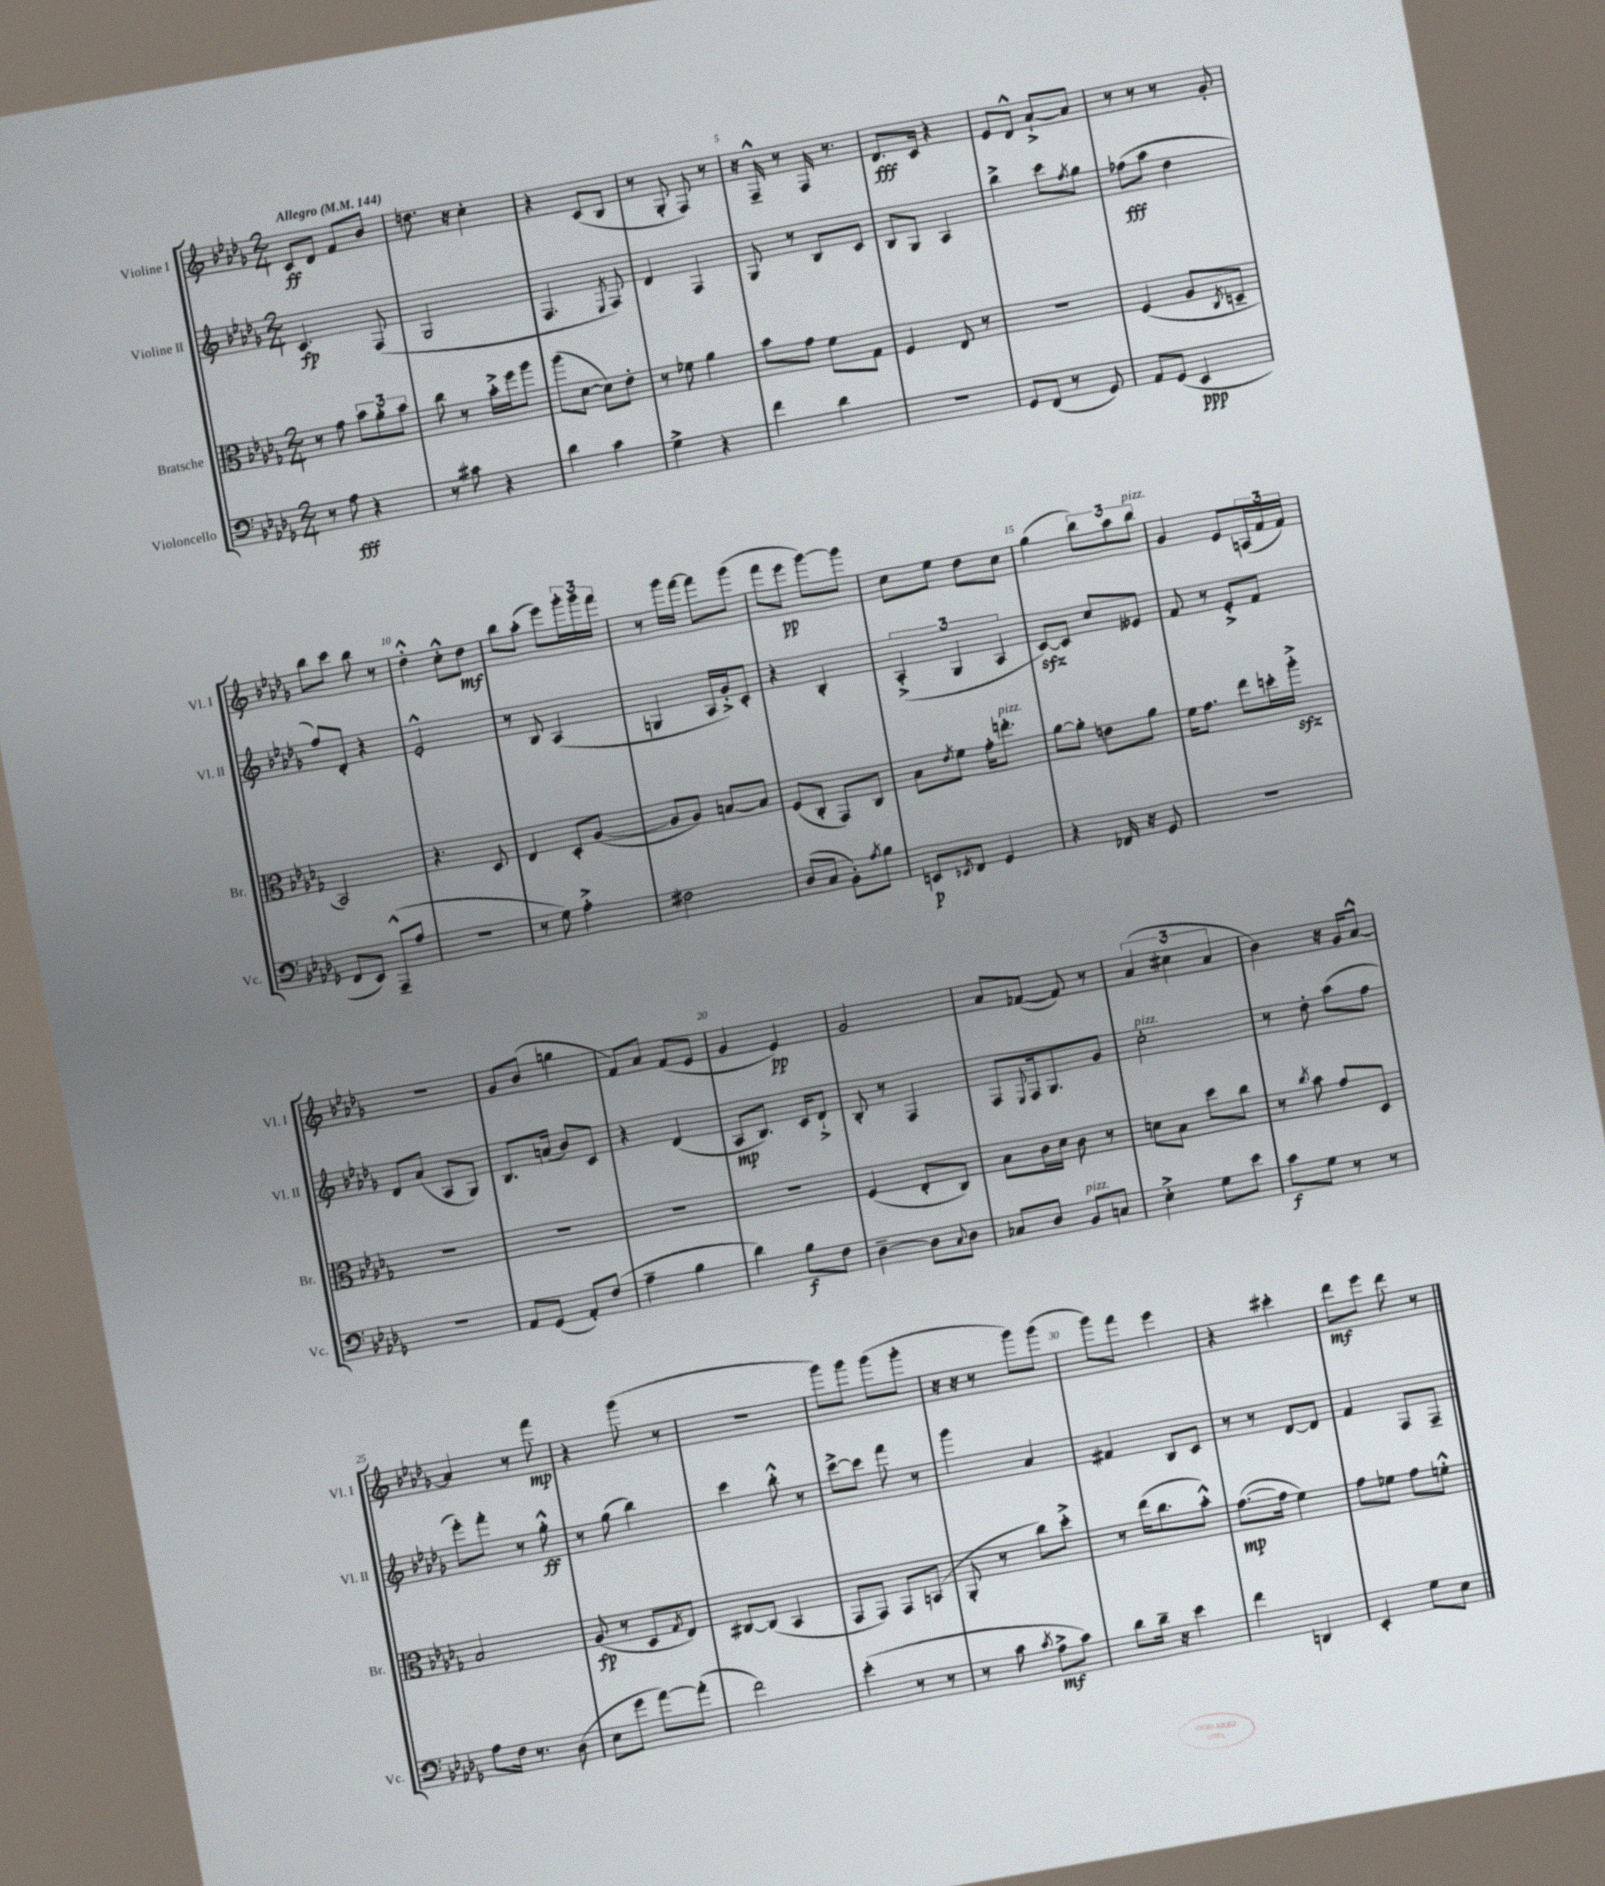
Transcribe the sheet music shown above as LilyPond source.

<<
\new StaffGroup <<
\new Staff = "s0" \with { instrumentName = "Violine I" shortInstrumentName = "Vl. I" } {
    \clef treble \key des \major \numericTimeSignature \time 2/4 \tempo "Allegro" 4 = 144
    c'8\ff des'8 f'8 bes'8 |
    d''8. r16 c''4-. |
    r4 c'8( bes8 |
    r8 ges8-. f8) r8 |
    r16 f16---^ r8 f16 r8. |
    des'8.\fff c'16 r4 |
    ees'8 des'8-^ aes'8~-!-> aes'8 |
    r8 r8 r8 ges'8-. |
    bes''8 c'''8 bes''8 r8 |
    des''4-.-^ c''8-.-^ des''8\mf |
    bes''8 aes''8-.( ees'''8) \tuplet 3/2 { ges'''16-. ges'''16 f'''16 } |
    r8 ges'''16 f'''16~ f'''8 ges'''8( |
    f'''8 ees'''8\pp ges'''8~) ges'''8 |
    c''8 ees''8 des''8 c''8 |
    ges''4( \tuplet 3/2 { bes''8) aes''8 bes''8^\markup { \italic "pizz." } } |
    ges'4 ees'8 \tuplet 3/2 { a16( f'16 f'16) } |
    R2 |
    ges'8 bes'8( g''4 |
    f'8) aes'8 f'8( ees'8 |
    ges'4 ees'4\pp) |
    ges'2 |
    aes'8 fes'8~( fes'8) r8 |
    \tuplet 3/2 { aes'4( cis''4 aes'4 } |
    bes'4) r16 ges'16 aes'8~-^ |
    aes'4 r8 f'''8\mp |
    r4 ges'''8( r8 |
    R2 |
    ges'''8) ges'''8 ges'''8( ges'''8-. |
    r16 r16 r8 ges'''8) ges'''8( |
    ges'''8) f'''8 ees'''4 |
    r4 cis'''4-. |
    des'''8\mf ees'''8 des'''8 r8 \bar "|." |
}
\new Staff = "s1" \with { instrumentName = "Violine II" shortInstrumentName = "Vl. II" } {
    \clef treble \key des \major \numericTimeSignature \time 2/4
    c'4.\fp f8( |
    ges2 |
    f4. \acciaccatura { ees8 } f8) |
    des'4 f4 |
    ges8 r8 bes8 c'8 |
    bes8 ges8 aes4 |
    bes''4-> c'''8 \acciaccatura { f''8 } ges''8 |
    fes''8\fff( aes''8 des''4 |
    f''8) des'8-. r4 |
    ees'2-.-^ |
    r8 bes8 aes4( |
    g4 aes16 ges'16-.->) c'8-. |
    r4 bes4-. |
    \tuplet 3/2 { aes4-.->( ges4 aes4 } |
    c'8~\sfz) c'8 c''8 eeses'8 |
    f'8 r8 ees'8-.-> f'8 |
    des'8 aes'8( aes8 ges8) |
    bes8. a'16( bes'8) c'8 |
    r4 des'4( |
    aes8\mp bes8.) c'16 des'8-!-> |
    bes8-. r8 f4 |
    f8 \appoggiatura { ees8 } f16 ges8. ges'8 |
    c''2-.^\markup { \italic "pizz." } |
    r8 des''8-. aes''8( f''8 |
    ees'''8-.) f'''8-. r8 ges''8-.-^\ff |
    r8 ges''8( bes''4) |
    c'''4 bes''8-.-^ r8 |
    c'''8~-> c'''8 f'''8 r8 |
    ges'''4 aes'4 |
    fis'4 bes8 c'8 |
    r8 r8 des'8~ des'8 |
    f'4 f8 f8-- \bar "|." |
}
\new Staff = "s2" \with { instrumentName = "Bratsche" shortInstrumentName = "Br." } {
    \clef alto \key des \major \numericTimeSignature \time 2/4
    r8 ges'8 \tuplet 3/2 { bes'8 aes'8-. bes'8 } |
    c''8 r8 bes'16-.-> f''16 aes''8 |
    aes''8( des'8~ des'8) ees'8-. |
    r8 fes'8 aes'4 |
    bes'8 ges'8 f'8 ges8 |
    f4 ees8 r8 |
    R2 |
    f4( aes8 \acciaccatura { c8 } d8-- |
    bes,2) |
    r4. des8 |
    ees4 des8-. aes8~( |
    aes8 aes8) b8~ b8 |
    f8( c8-. ges,8) c8 |
    bes8 \acciaccatura { ees'8 } f'8 ges'16-. e''8.-.^\markup { \italic "pizz." } |
    aes'8~ aes'8-. e'8 aes'8 |
    f'16 ges'8. ees''8 d''16-. aes''16-.->\sfz |
    R2 |
    R2 |
    R2 |
    R2 |
    f4( ees8-. c8) |
    bes8 c'16 des'16 c'8 r8 |
    d'8 bes8 des''8 c''8 |
    r8 \acciaccatura { c''8 } bes'8 ges'8 des8 |
    bes2 |
    aes8\fp( r8 des8 \acciaccatura { ges8 } ees8) |
    cis8~ cis8( bes,4 |
    ges,8 ges,8) ges,8 b,8( |
    aes,8-. r8 c''8) des''8-.-> |
    r8 ees''16( c''8. bes'8-.-^) |
    ges'8.~\mp( ges'16 f'4) |
    ges'8 fes'8 ges'8 f'8-.-^ \bar "|." |
}
\new Staff = "s3" \with { instrumentName = "Violoncello" shortInstrumentName = "Vc." } {
    \clef bass \key des \major \numericTimeSignature \time 2/4
    r8 aes8\fff r4 |
    r8 cis'8 r4 |
    des'4 c'4 |
    ges4-> r4 |
    f'4 des'4 |
    r2 |
    ges,8 f,8( r8 ges,8) |
    aes,8 ges,8( ees,4\ppp |
    f,8 ees,8) aes,,8---^( aes8 |
    R2 |
    r8 ges8) aes4-.-> |
    fis2 |
    des8( c8 bes,8-.) \acciaccatura { aes8 } bes8 |
    e,8\p \acciaccatura { ees,8 } f,8 ges,4 |
    r4 fes,16 r16 ges,8 |
    R2 |
    r2 |
    aes,8 ges,8( aes,8-.) f8( |
    aes4-- bes4 |
    des'4) bes8\f f8 |
    des4~-- des8 \appoggiatura { c8 } des8 |
    ces8 des8 bes,8^\markup { \italic "pizz." } c8 |
    ees4-.-> ges8 ees'8 |
    c'8\f ges8 r8 r8 |
    aes8 f16 r8. des8( |
    ees8 ges'8 aes'8~) aes'8-.( |
    f'2) |
    ees'4-.( r8 r8 |
    r8 c'8 \acciaccatura { c'8 } aes8->\mf c'8) |
    des'8 des'16-- r16 ees'4 |
    f'4 d,4 |
    ees,4-. ges8 ees8 \bar "|." |
}
>>
>>
\layout { \context { \Score \override BarNumber.break-visibility = ##(#f #t #t) barNumberVisibility = #(every-nth-bar-number-visible 5) } }
